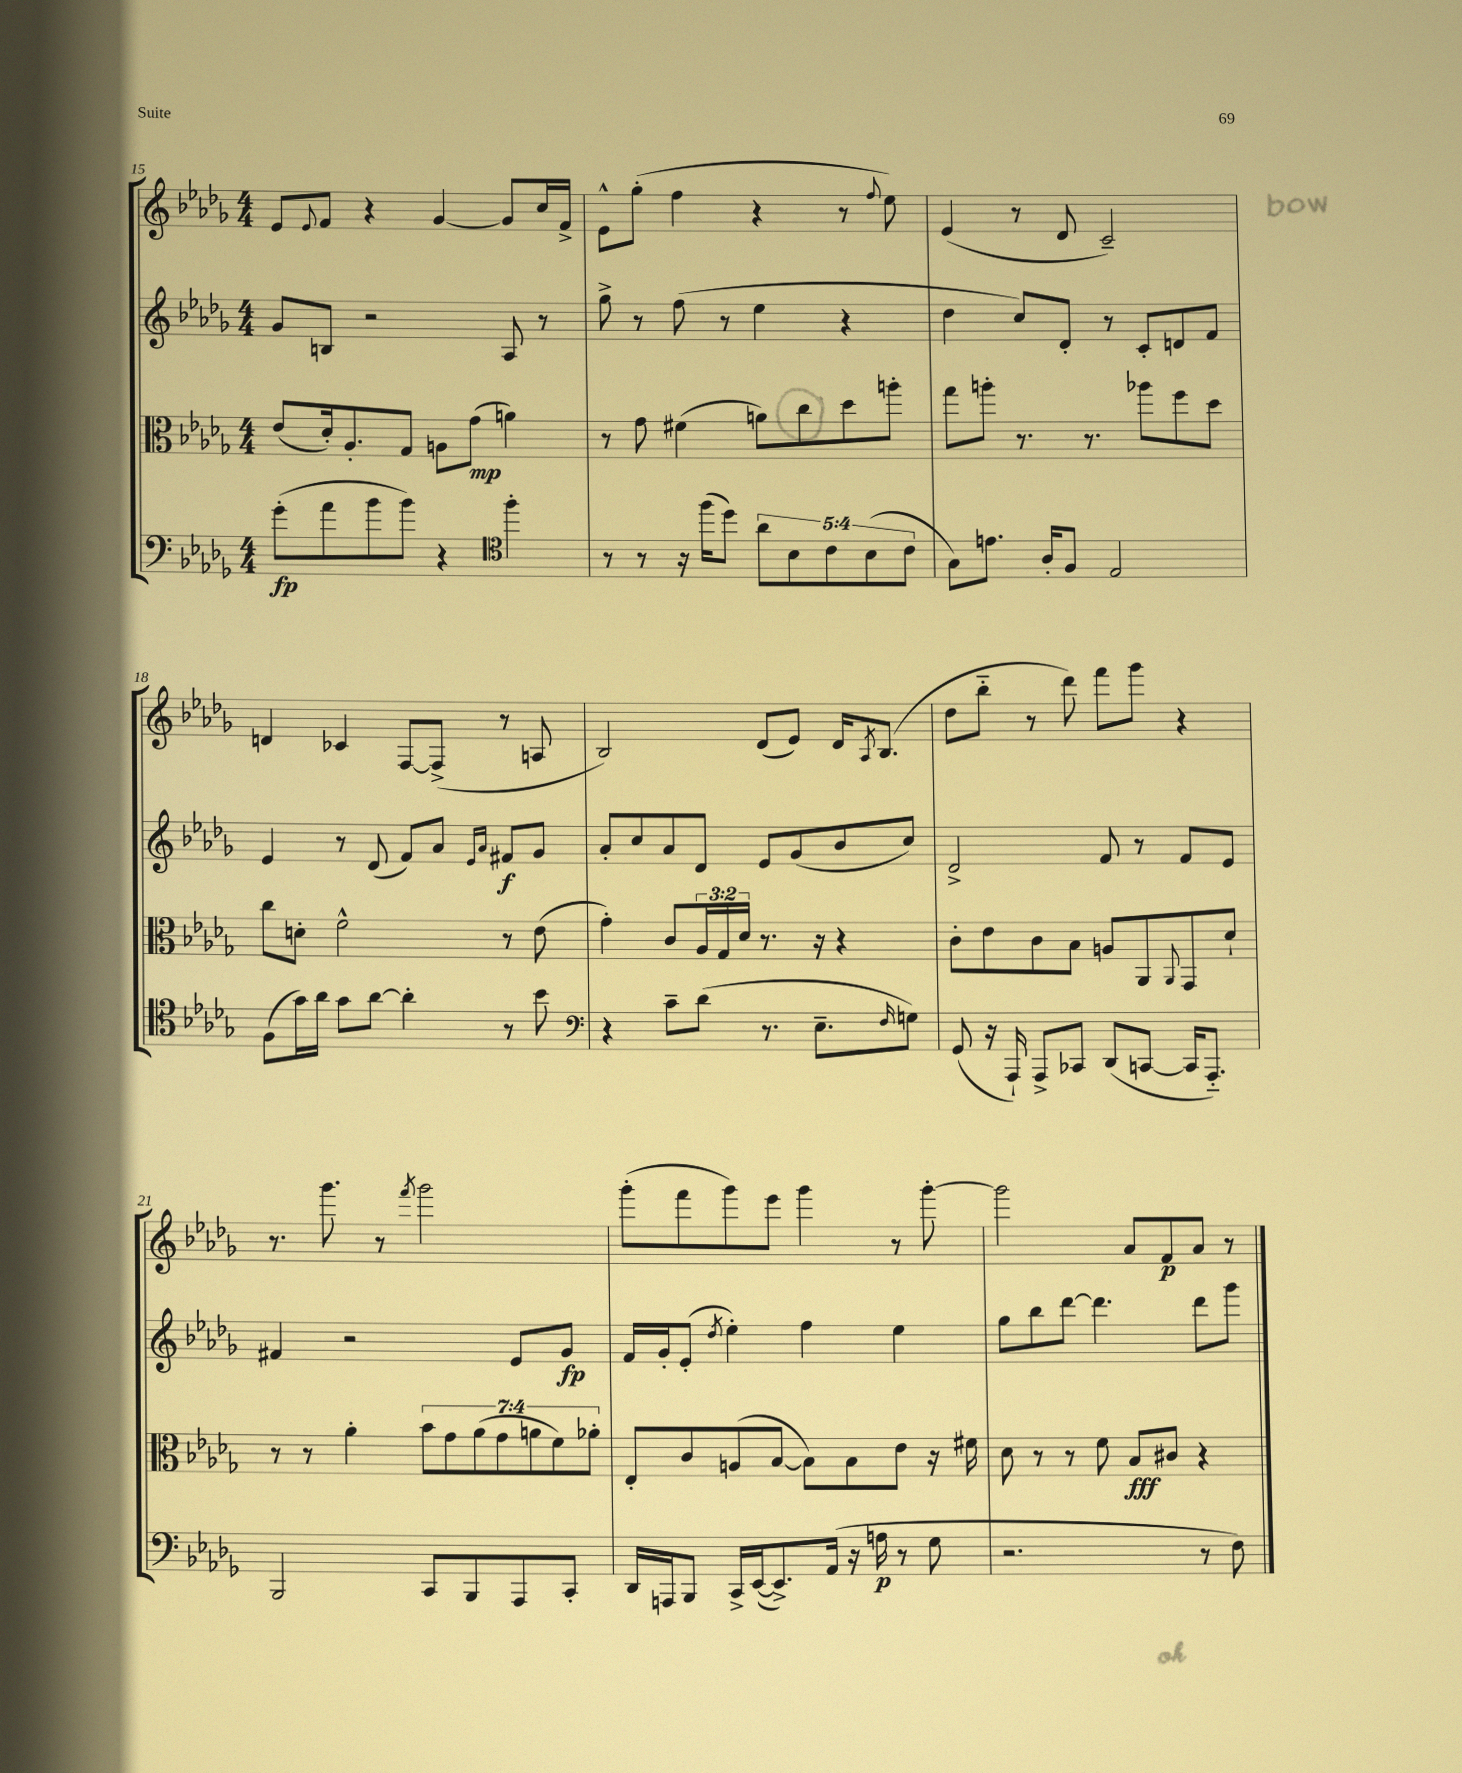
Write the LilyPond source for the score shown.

<<
\new StaffGroup <<
\new Staff = "s0" {
    \clef treble \key des \major \numericTimeSignature \time 4/4
    ees'8 \appoggiatura { ees'8 } f'8 r4 ges'4~ ges'8 c''16 f'16-> |
    ees'8-^ ges''8-.( f''4 r4 r8 \appoggiatura { f''8 } ees''8) |
    ees'4( r8 des'8 c'2--) |
    d'4 ces'4 f8~ f8->( r8 a8 |
    bes2) des'8( ees'8) des'16 \acciaccatura { aes8 } bes8.( |
    des''8 bes''8-_ r8 des'''8) f'''8 ges'''8 r4 |
    r8. ges'''8. r8 \acciaccatura { f'''8 } ges'''2 |
    ges'''8-.( f'''8 ges'''8) ees'''8 ges'''4 r8 ges'''8~-. |
    ges'''2 aes'8 f'8\p aes'8 r8 \bar "|." |
}
\new Staff = "s1" {
    \clef treble \key des \major \numericTimeSignature \time 4/4
    ges'8 b8 r2 aes8 r8 |
    ges''8-> r8 f''8( r8 ees''4 r4 |
    des''4 c''8) des'8-. r8 c'8-. d'8 f'8 |
    ees'4 r8 des'8( f'8) aes'8 \grace { ees'16 aes'16 } fis'8\f ges'8 |
    aes'8-. c''8 aes'8 des'8 ees'8 ges'8( bes'8 c''8) |
    des'2-> f'8 r8 f'8 ees'8 |
    fis'4 r2 ees'8 ges'8\fp |
    f'16 ges'16-. ees'8-.( \acciaccatura { des''8 } ees''4-.) f''4 ees''4 |
    ges''8 bes''8 des'''8~ des'''4. des'''8 ges'''8 \bar "|." |
}
\new Staff = "s2" {
    \clef alto \key des \major \numericTimeSignature \time 4/4 \override Staff.TupletNumber.text = #tuplet-number::calc-fraction-text
    ees'8( des'16-.) aes8.-. ges8 a8 ges'8\mp( a'4) |
    r8 ges'8 fis'4( a'8) c''8 des''8 a''8-. |
    ges''8 a''8-. r8. r8. aes''8 f''8 des''8 |
    c''8 d'8-. f'2-^ r8 ees'8( |
    ges'4-.) c'8 \tuplet 3/2 { aes16 ges16 des'16 } r8. r16 r4 |
    c'8-. ees'8 c'8 bes8 a8 aes,8 \appoggiatura { aes,8 } ges,8 des'8-! |
    r8 r8 aes'4-. \tuplet 7/4 { bes'8 ges'8 aes'8( ges'8 a'8 f'8) aes'8-. } |
    ees8-. c'8 a8( bes8~ bes8) bes8 ees'8 r16 fis'16 |
    des'8 r8 r8 f'8 bes8\fff cis'8 r4 \bar "|." |
}
\new Staff = "s3" {
    \clef bass \key des \major \numericTimeSignature \time 4/4 \override Staff.TupletNumber.text = #tuplet-number::calc-fraction-text
    ges'8-.\fp( aes'8 bes'8 bes'8) r4 \clef tenor f''4-. |
    r8 r8 r16 f''16( des''8) \tuplet 5/4 { aes'8 bes8 c'8 bes8( c'8 } |
    ges8) e'8. aes16-. f8 ees2 |
    f8( ges'16) aes'16 ges'8 aes'8~ aes'4-. r8 bes'8 |
    \clef bass r4 c'8-- des'8( r8. ees8.-- \grace { f16 } g8) |
    ges,8( r16 aes,,16-!) aes,,8-> ces,8 des,8( c,8~ c,16 aes,,8.-_) |
    bes,,2 c,8 bes,,8 aes,,8 c,8-. |
    des,16 a,,16 bes,,8 c,16-> ees,16~( ees,8.->) aes,16( r16 a16\p r8 ges8 |
    r2. r8 f8) \bar "|." |
}
>>
>>
\layout { \context { \Score currentBarNumber = #15 } }
